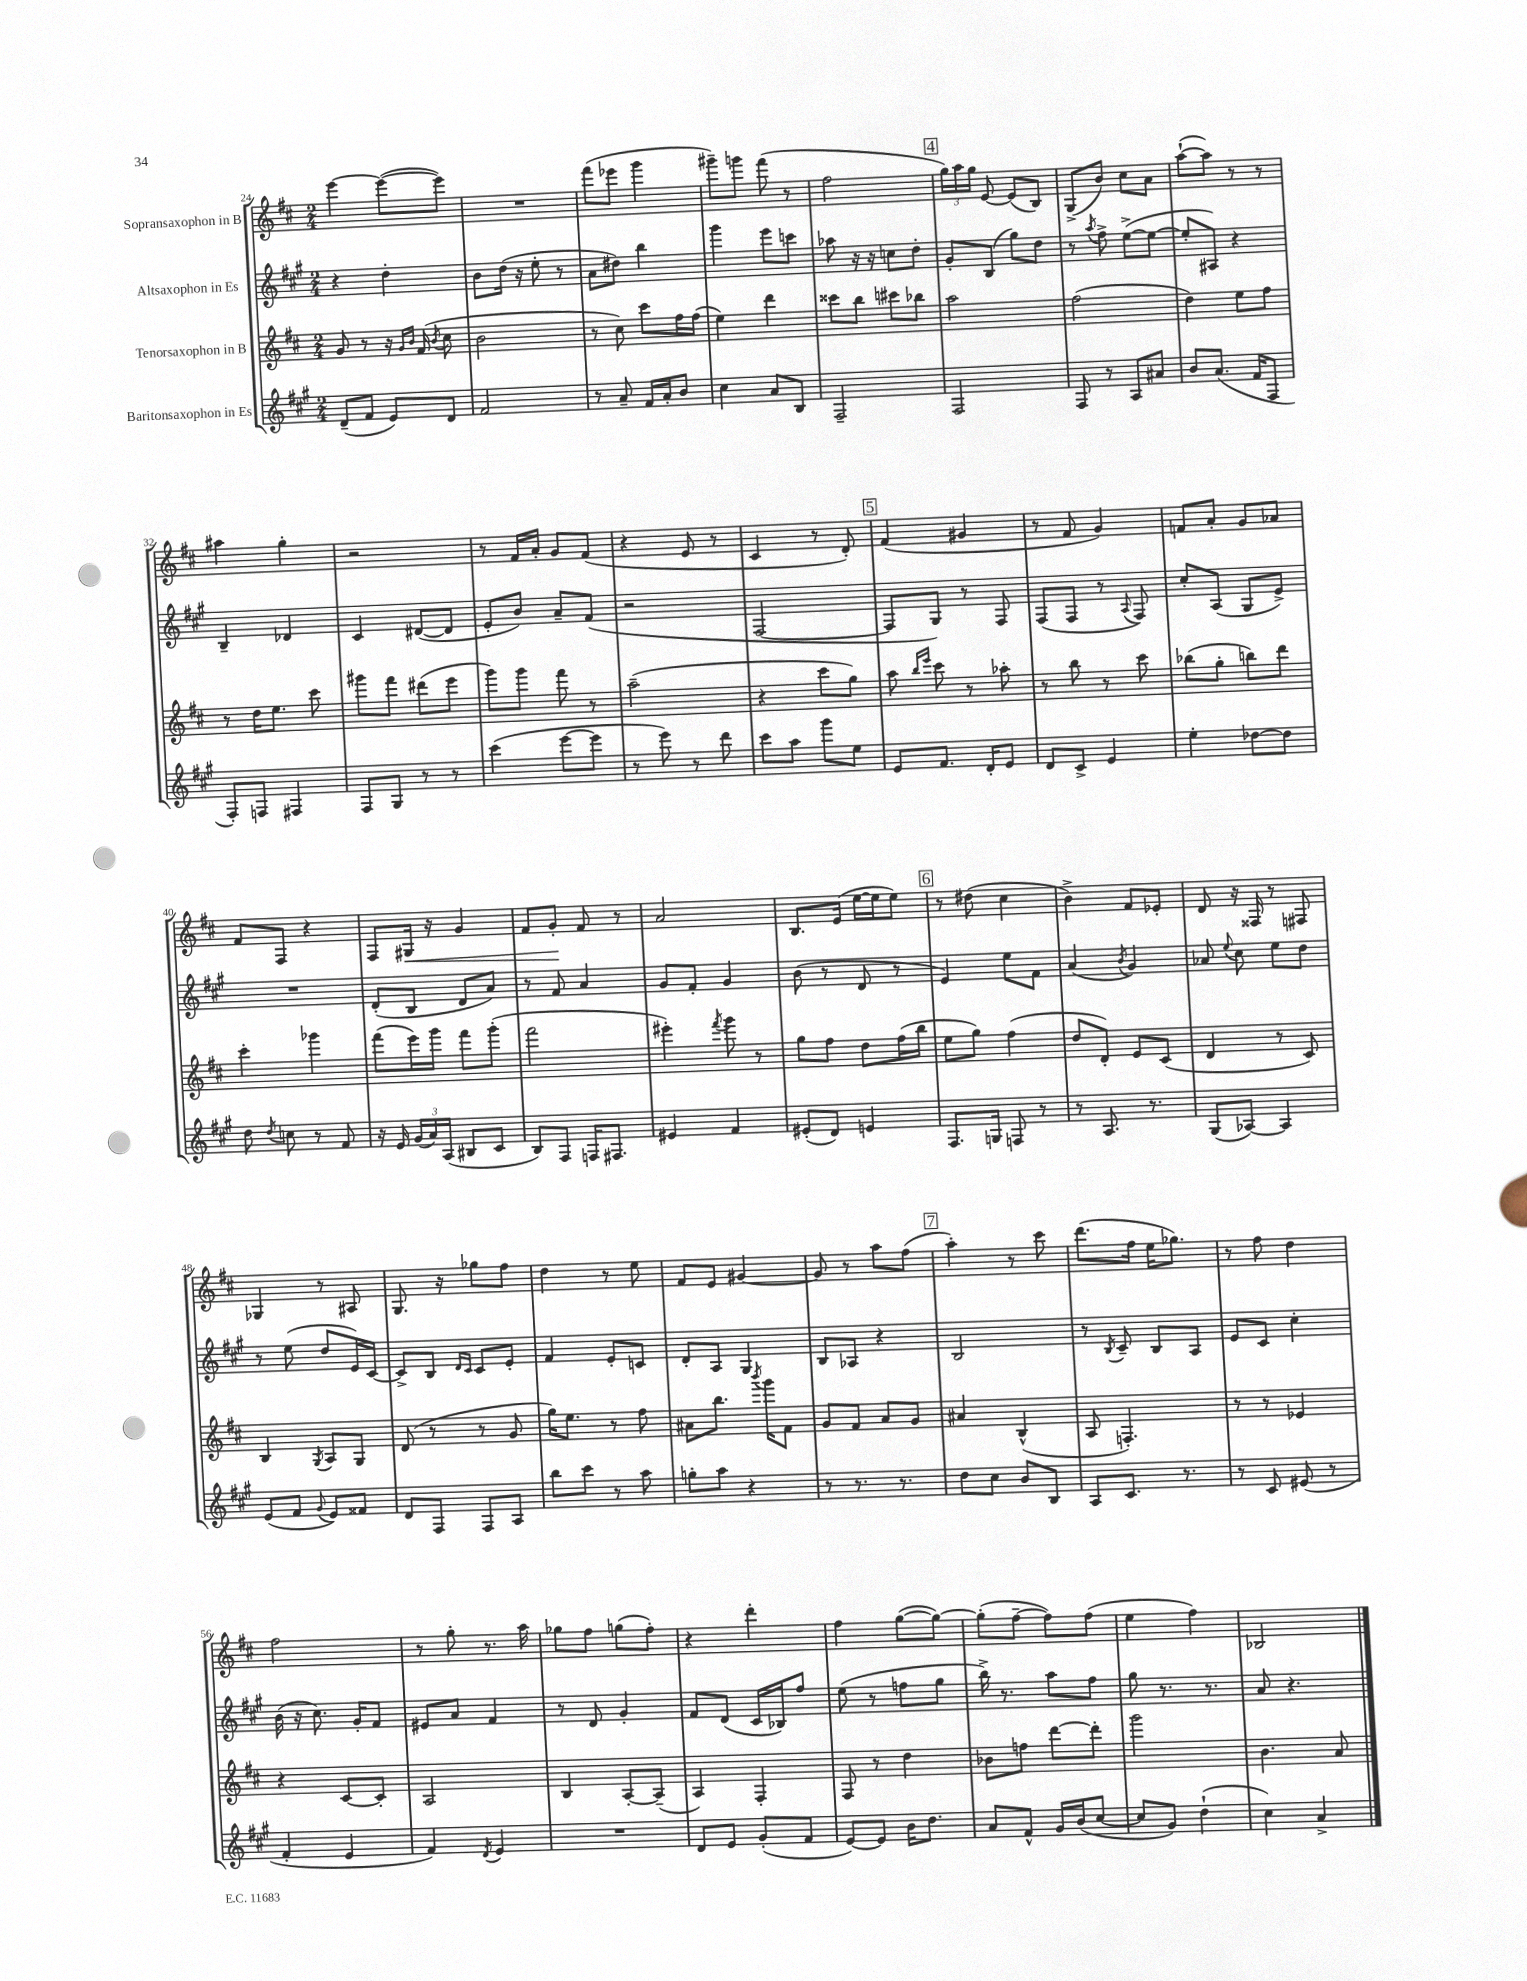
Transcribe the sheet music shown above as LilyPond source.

<<
\new StaffGroup <<
\new Staff = "s0" \with { instrumentName = "Sopransaxophon in B" } {
    \clef treble \key d \major \numericTimeSignature \time 2/4
    \autoBeamOff e'''4~ e'''8[~( e'''8]) |
    R2 |
    fis'''8[( ees'''8] g'''4 |
    gis'''8[--) g'''8] fis'''8( r8 |
    fis''2 |
    \mark \markup { \box "4" } \tuplet 3/2 { g''16[) a''16 g''16] } e'8~ e'8[( b8]) |
    g8[->( b'8]) cis''8[ a'8] |
    a''8[~-!( a''8]) r8 r8 |
    ais''4 g''4-. |
    r2 |
    r8 fis'16[ a'16]-. g'8[ fis'8]( |
    r4 e'8 r8 |
    cis'4 r8 d'8-.) |
    \mark \markup { \box "5" } fis'4( gis'4 |
    r8 fis'8 g'4) |
    f'8[ a'8]-. g'8[ aes'8] |
    fis'8[ fis8] r4 |
    fis8[ gis16]\< r16 g'4 |
    fis'8[ g'8]-.\! fis'8 r8 |
    a'2 |
    b8.[ e'16]( e''16[~ e''16 e''8]) |
    \mark \markup { \box "6" } r8 dis''8( cis''4 |
    b'4->) fis'8[ ees'8]-. |
    d'8 r16 fisis16 r8 fis8 |
    ges4 r8 ais8 |
    g8. r16 ges''8[ fis''8] |
    d''4 r8 e''8 |
    fis'8[ e'8] gis'4~ |
    gis'8 r8 a''8[ fis''8]( |
    \mark \markup { \box "7" } a''4-.) r8 cis'''8 |
    d'''8.[( fis''16] e''16[ ges''8.]) |
    r8 fis''8 d''4 |
    fis''2 |
    r8 g''8-. r8. a''16 |
    ges''8[ fis''8] g''8[( fis''8]-.) |
    r4 d'''4-. |
    fis''4 g''8[~( g''8]~) |
    g''8[-.( fis''8]~-- fis''8[) fis''8]( |
    e''4 fis''4) |
    bes2 \bar "|." |
}
\new Staff = "s1" \with { instrumentName = "Altsaxophon in Es" } {
    \clef treble \key a \major \numericTimeSignature \time 2/4
    \autoBeamOff r4 d''4-. |
    b'8[ d''16]( r16 e''8-. r8 |
    a'8[ dis''8]) b''4 |
    gis'''4 e'''8[ c'''8] |
    aes''8 r16 r16 c''8[ d''8]-. |
    \mark \markup { \box "4" } gis'8[-. b8]( gis''8[) d''8] |
    r8 \acciaccatura { a''8 } fis''8-> e''8[~->( e''8]~ |
    e''8[-. ais8]) r4 |
    b4-- des'4 |
    cis'4 dis'8[~( dis'8] |
    e'8[-. b'8]) a'8[-- fis'8]( |
    r2 |
    fis2~ |
    \mark \markup { \box "5" } fis8[ gis8]) r8 fis8 |
    fis8[( fis8] r8 \appoggiatura { a8 } fis8) |
    cis''8[-. a8]( gis8[ e'8]->) |
    R2 |
    d'8[-.( b8] d'8[ a'8]) |
    r8 fis'8 a'4 |
    gis'8[ fis'8]-. gis'4 |
    b'8( r8 d'8 r8 |
    \mark \markup { \box "6" } e'4) e''8[ fis'8] |
    a'4( \acciaccatura { b'8 } gis'4) |
    aes'8 \appoggiatura { e''8 } cis''8 e''8[ d''8] |
    r8 e''8( d''8[ e'16) cis'16]~ |
    cis'8[-> b8] \grace { d'16[ cis'16] } cis'8[ e'8]-. |
    fis'4 e'8[-. c'8] |
    d'8[-. a8] gis4 |
    b8[ aes8] r4 |
    \mark \markup { \box "7" } b2 |
    r8 \acciaccatura { b8 } cis'8-- b8[ a8] |
    e'8[ cis'8] cis''4-. |
    b'16( r16 cis''8.) gis'16[-. fis'8] |
    eis'8[ a'8] fis'4 |
    r8 d'8 gis'4-. |
    fis'8[ d'8]( cis'16[ bes16) fis''8] |
    e''8( r8 f''8[ gis''8] |
    b''16->) r8. a''8[ fis''8] |
    gis''8 r8. r8. |
    a'8 r4. \bar "|." |
}
\new Staff = "s2" \with { instrumentName = "Tenorsaxophon in B" } {
    \clef treble \key d \major \numericTimeSignature \time 2/4
    \autoBeamOff g'8 r8 r16 \grace { g'16[ b'16] } fis'16( \acciaccatura { b'8 } cis''8 |
    b'2 |
    r8 cis''8) cis'''8[ fis''16 fis''16]( |
    e''4) d'''4 |
    cisis'''8[ b''8] cis'''8[ bes''8] |
    \mark \markup { \box "4" } a''2 |
    fis''2( |
    d''4) e''8[ fis''8] |
    r8 d''16[ e''8.] cis'''8 |
    gis'''8[ fis'''8] dis'''8[( e'''8] |
    g'''8[) g'''8] fis'''8 r8 |
    a''2--( |
    r4 cis'''8[ g''8]) |
    \mark \markup { \box "5" } a''8 \grace { b''16[ e'''16] } cis'''8 r8 aes''8-. |
    r8 b''8 r8 cis'''8 |
    bes''8[( g''8]-. b''8[) d'''8] |
    cis'''4-. ges'''4 |
    fis'''8[( e'''16) g'''16] fis'''8[ g'''8]-.( |
    fis'''2 |
    eis'''4-.) \acciaccatura { fis'''8 } g'''8 r8 |
    g''8[ fis''8] d''8[ fis''16( b''16] |
    \mark \markup { \box "6" } e''8[ g''8]) fis''4( |
    d''8[ d'8]-.) e'8[ cis'8]( |
    d'4 r8 cis'8) |
    b4 \acciaccatura { g8 } a8[ g8] |
    d'8( r8 r8 g'8 |
    g''16[) e''8.] r8 fis''8 |
    ais'8[ b''8.] \acciaccatura { b'''8 } g'''16[ fis'8] |
    g'8[ fis'8] a'8[ g'8] |
    \mark \markup { \box "7" } ais'4 b4-^( |
    a8 f4.-.) |
    r8 r8 ees'4 |
    r4 cis'8[~ cis'8]-. |
    a2 |
    b4 a8[~-. a8]--( |
    a4) fis4-. |
    fis8 r8 d''4 |
    bes'8[ f''8] d'''8[~ d'''8]-. |
    g'''2 |
    b'4. a'8 \bar "|." |
}
\new Staff = "s3" \with { instrumentName = "Baritonsaxophon in Es" } {
    \clef treble \key a \major \numericTimeSignature \time 2/4
    \autoBeamOff d'8[--( fis'8] e'8[) d'8] |
    fis'2 |
    r8 a'8-- fis'16[ a'16-. b'8] |
    cis''4 a'8[ b8] |
    fis2-- |
    \mark \markup { \box "4" } fis2 |
    fis8 r8 a8[ ais'8] |
    b'8[ a'8.]( fis'16[ fis8] |
    fis8[-.) f8] fis4 |
    fis8[ gis8] r8 r8 |
    cis'''4( e'''8[~ e'''8] |
    r8 e'''8) r8 d'''8 |
    cis'''8[ a''8] gis'''8[ e''8] |
    \mark \markup { \box "5" } e'8[ fis'8.] d'16[-. e'8] |
    d'8[ cis'8]-> e'4 |
    e''4-. des''8[~ des''8] |
    d''8 \acciaccatura { d''8 } c''8 r8 fis'8 |
    r16 e'16 \tuplet 3/2 { gis'16[( a'16) a16]( } bis8[ cis'8] |
    b8[) fis8] f16[ fis8.] |
    eis'4 fis'4 |
    eis'8[-.( d'8]) e'4 |
    \mark \markup { \box "6" } fis8.[ g16] f8 r8 |
    r8 a8. r8. |
    gis8[( aes8]~) aes4 |
    e'8[( fis'8] \appoggiatura { gis'8 } e'8[) fisis'8] |
    d'8[ fis8] fis8[ a8] |
    b''8[ cis'''8] r8 a''8 |
    g''8[-. a''8] r4 |
    r8 r8. r8. |
    \mark \markup { \box "7" } d''8[ cis''8] b'8[ b8] |
    a8[ cis'8.] r8. |
    r8 cis'8 eis'8( r8 |
    fis'4-. e'4 |
    fis'4) \acciaccatura { d'8 } e'4 |
    R2 |
    d'8[ e'8] gis'8[-.( fis'8] |
    e'8[~) e'8] b'16[ d''8.] |
    a'8[ fis'8]-^ gis'16[ b'16( cis''8]~ |
    cis''8[ gis'8]) d''4-!( |
    cis''4) a'4-> \bar "|." |
}
>>
>>
\layout { \context { \Score currentBarNumber = #24 } }
